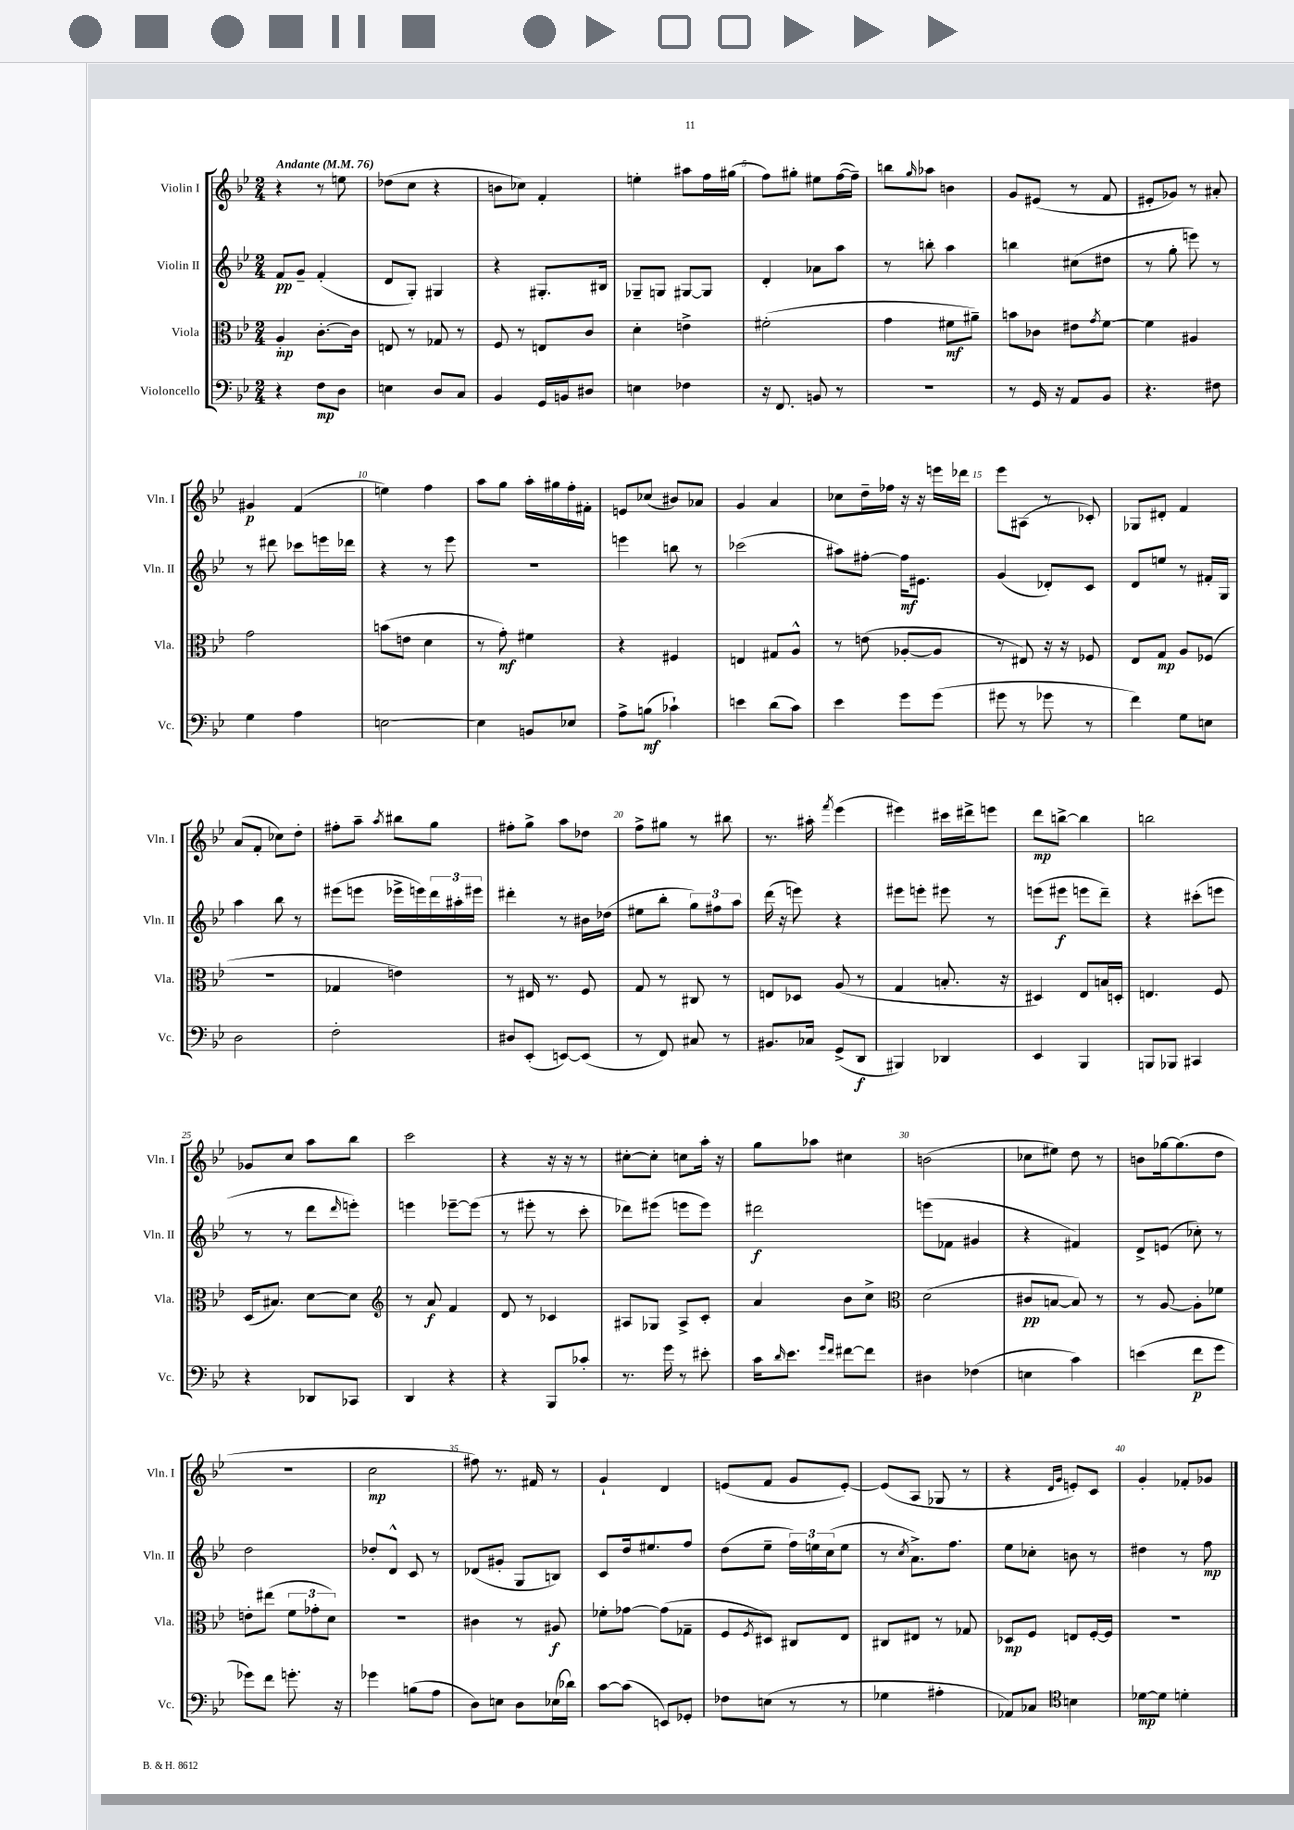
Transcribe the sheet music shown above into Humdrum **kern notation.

**kern	**kern	**kern	**kern
*staff4	*staff3	*staff2	*staff1
*clefF4	*clefC3	*clefG2	*clefG2
*k[b-e-]	*k[b-e-]	*k[b-e-]	*k[b-e-]
*M2/4	*M2/4	*M2/4	*M2/4
*MM76	*MM76	*MM76	*MM76
4r	4A'	8f	4r
.	.	8g~	.
8F	[8.c'	(4f'	8r
8D	.	.	8ee
.	16c]	.	.
=	=	=	=
4E	8E	8d	(8dd-
.	8r	8G')	8cc
8D	8G-	4G#	4r
8C	8r	.	.
=	=	=	=
4BB-	8F	4r	8b
.	8r	.	8cc-)
16GG	8E	8.G#'	4f'
16BB	.	.	.
8D#	8c	.	.
.	.	16B#	.
=	=	=	=
4E	4d'	8G-~	4ee'
.	.	8G	.
4F-	4e^	[8G#	8aa#
.	.	8G#]	16ff
.	.	.	(16gg#
=	=	=	=
16r	(2f#'	4d'	8ff)
8.FF	.	.	.
.	.	.	8gg#'
8BB	.	8a-	8ee#
8r	.	8aa	([16ff
.	.	.	16ff~])
=	=	=	=
2r	4g	8r	8bb
.	.	.	16qqgg
.	.	8bb'	8aa-
.	8f#	4aa	4b
.	8a#~)	.	.
=	=	=	=
8r	8b	4bb	8g
16GG	8c-	.	(8e#
16r	.	.	.
8AA	8e#	(8cc#	8r
.	8qg	.	.
8BB-	[8f	8dd#	8f
=	=	=	=
4.r	4f]	8r	8e#'
.	.	8gg'	8g-)
.	4A#	8eee)	8r
8F#	.	8r	8a#'
=	=	=	=
4G	2g	8r	4g#
.	.	8ddd#	.
4A	.	8ccc-	(4f
.	.	16eee	.
.	.	16ddd-	.
=	=	=	=
[2E	(8b	4r	4ee)
.	8e	.	.
.	4d	8r	4ff
.	.	8eee-	.
=	=	=	=
4E]	8r	2r	8aa
.	8g')	.	8gg
8BB	4f#	.	16aa'
.	.	.	16gg#
8E-	.	.	16ff'
.	.	.	16f#'
=	=	=	=
8A^	4r	4eee	8e
(8B	.	.	(8cc-
4c-`)	4F#	8bb	8b#)
.	.	8r	8a-
=	=	=	=
4e	4E	(2ccc-	4g
(8d	8G#	.	4a
8c)	8A^^	.	.
=	=	=	=
4e-	8r	8aa#)	8cc-
.	(8e	[8ff#'	16dd~
.	.	.	16ff-
8g	[8A-'	16ff#]	16r
.	.	8.e#	16r
(8g	8A-]	.	16eee
.	.	.	16ddd-
=	=	=	=
8g#	8r	(4g	8eee-
8r	8E#)	.	(8A#
8g-	16r	8d-')	8r
.	16r	.	.
8r	8F-	8c	8c-')
=	=	=	=
4f)	8E-	8d	8G-
.	8G	8ee	8d#'
8G	8A	8r	4f
8E	(8F-	16f#'	.
.	.	16G	.
=	=	=	=
2D	2r	4aa	(8a
.	.	.	8f'
.	.	8bb-	8cc-)
.	.	8r	8dd'
=	=	=	=
2F'	4G-	(8eee#	8ff#'
.	.	8eee	8aa~
.	.	.	8qaa
.	4e)	16eee-^	8bb#
.	.	16eee)	.
.	.	24ddd	8gg
.	.	24aa#'	.
.	.	24eee#	.
=	=	=	=
8D#	8r	4ddd#'	8ff#'
(8EE-'	16E#	.	8gg^
.	8.r	.	.
[8EE)	.	8r	8aa
(8EE]	8F	16b#	8dd-
.	.	(16dd-	.
=	=	=	=
8r	8G	8ee#	8ff^
8FF)	8r	8bb-'	8gg#
8C#	8C#	12gg)	8r
.	.	12ff#	.
8r	8r	.	8bb#
.	.	12aa	.
=	=	=	=
8.BB#	8E	(16ddd	8.r
.	.	16r	.
.	8D-	8eee)	.
16C-	.	.	16aa#'
.	.	.	8qfff
(8GG^	(8A	4r	(4eee-
8DD	8r	.	.
=	=	=	=
4BBB#)	4G	8eee#	4eee#)
.	.	8eee'	.
4DD-	8.B'	8eee#	16ccc#
.	.	.	16ddd#^
.	.	8r	8eee
.	16r	.	.
=	=	=	=
4EE-	4D#)	(8eee	8ddd
.	.	8eee#	[8bb^
4BBB-	8E-	8eee	4bb]
.	16B	8ddd~)	.
.	16D'	.	.
=	=	=	=
8BBB	4.E	4r	2bb
8BBB-	.	.	.
4CC#	.	(8ccc#'	.
.	8F	8eee	.
=	=	=	=
4r	(16D	8r	8g-
.	8.B#)	.	.
.	.	8r	8cc
8DD-	[8d	8ddd	8aa
.	.	16qqddd	.
8CC-	8d]	8eee')	8bb-
=	=	=	=
*	*clefG2	*	*
4DD	8r	4eee	2ccc
.	8a	.	.
4r	4f	[8eee-~	.
.	.	(8eee-]	.
=	=	=	=
4r	8d	8r	4r
.	8r	8eee#'	.
8BBB-	4c-	8r	16r
.	.	.	16r
8c-'	.	8ccc'	8r
=	=	=	=
8.r	8A#	8ddd-)	[8cc#'
.	8G-	(8eee#	8cc#']
16g	.	.	.
8r	8A#^	8eee	8cc
8e#'	8c'	8eee)	16aa'
.	.	.	16r
=	=	=	=
16c	4a	2ddd#	8gg
16qqd	.	.	.
8.e-	.	.	.
.	.	.	8aa-
16qqg	.	.	.
16qqf	.	.	.
[8f#	8b-	.	4cc#
8f#]	8cc^	.	.
=	=	=	=
*	*clefC3	*	*
4D#	(2d	(8eee	(2b
.	.	8f-	.
(4F-	.	4g#	.
=	=	=	=
4E	8c#	4r	8cc-
.	[8B	.	8ee#)
4c)	8B])	4f#)	8dd
.	8r	.	8r
=	=	=	=
(4e	8r	8d^	8b
.	[8A	(8e	[16gg-
.	.	.	(8.gg-]
8f	8A']	8cc-')	.
8g	8f-	8r	8dd
=	=	=	=
8g-)	8e'	2dd	2r
8f	(8ee#	.	.
8.g'	12f	.	.
.	12g-'	.	.
.	12d)	.	.
16r	.	.	.
=	=	=	=
4g-	2r	8dd-'	2cc
.	.	8d^^	.
(8B	.	8c	.
8A	.	8r	.
=	=	=	=
8D)	4c#	(8d-	8ff#)
8E	.	8g#'	8.r
8D	8r	8G	.
.	.	.	16f#
(16E-	8A#	8B)	8r
16d-)	.	.	.
=	=	=	=
[8c	8f-'	8c	4g`
(8c]	[8g-	16dd	.
.	.	8.ee#	.
8EE)	(8g-]	.	4d
8GG-'	8G-~	8ff	.
=	=	=	=
8F-	8F	(8dd	(8e
.	8qF	.	.
(8E	8D#)	8ee-~	8f
8r	8C#	24ff)	8g
.	.	24ee	.
.	.	(24cc	.
8r	8E-	8ee	[8e')
=	=	=	=
4G-	8C#	8r	(8e]
.	.	8qcc	.
.	8E#	8.a^)	8A
4A#'	8r	.	8G-
.	.	8.ff	.
.	8G-	.	8r
=	=	=	=
8AA-)	8D-	8ee-	4r
8C-	8F	8cc-'	.
*clefC4	*	*	*
.	.	.	16qqd
.	.	.	16qqg
4B	8E	8b	8e')
.	[16F'	8r	8c
.	16F]	.	.
=	=	=	=
[8d-	2r	4dd#	4g'
8d-]	.	.	.
4d'	.	8r	8f-'
.	.	8ff	8g-
==	==	==	==
*-	*-	*-	*-
